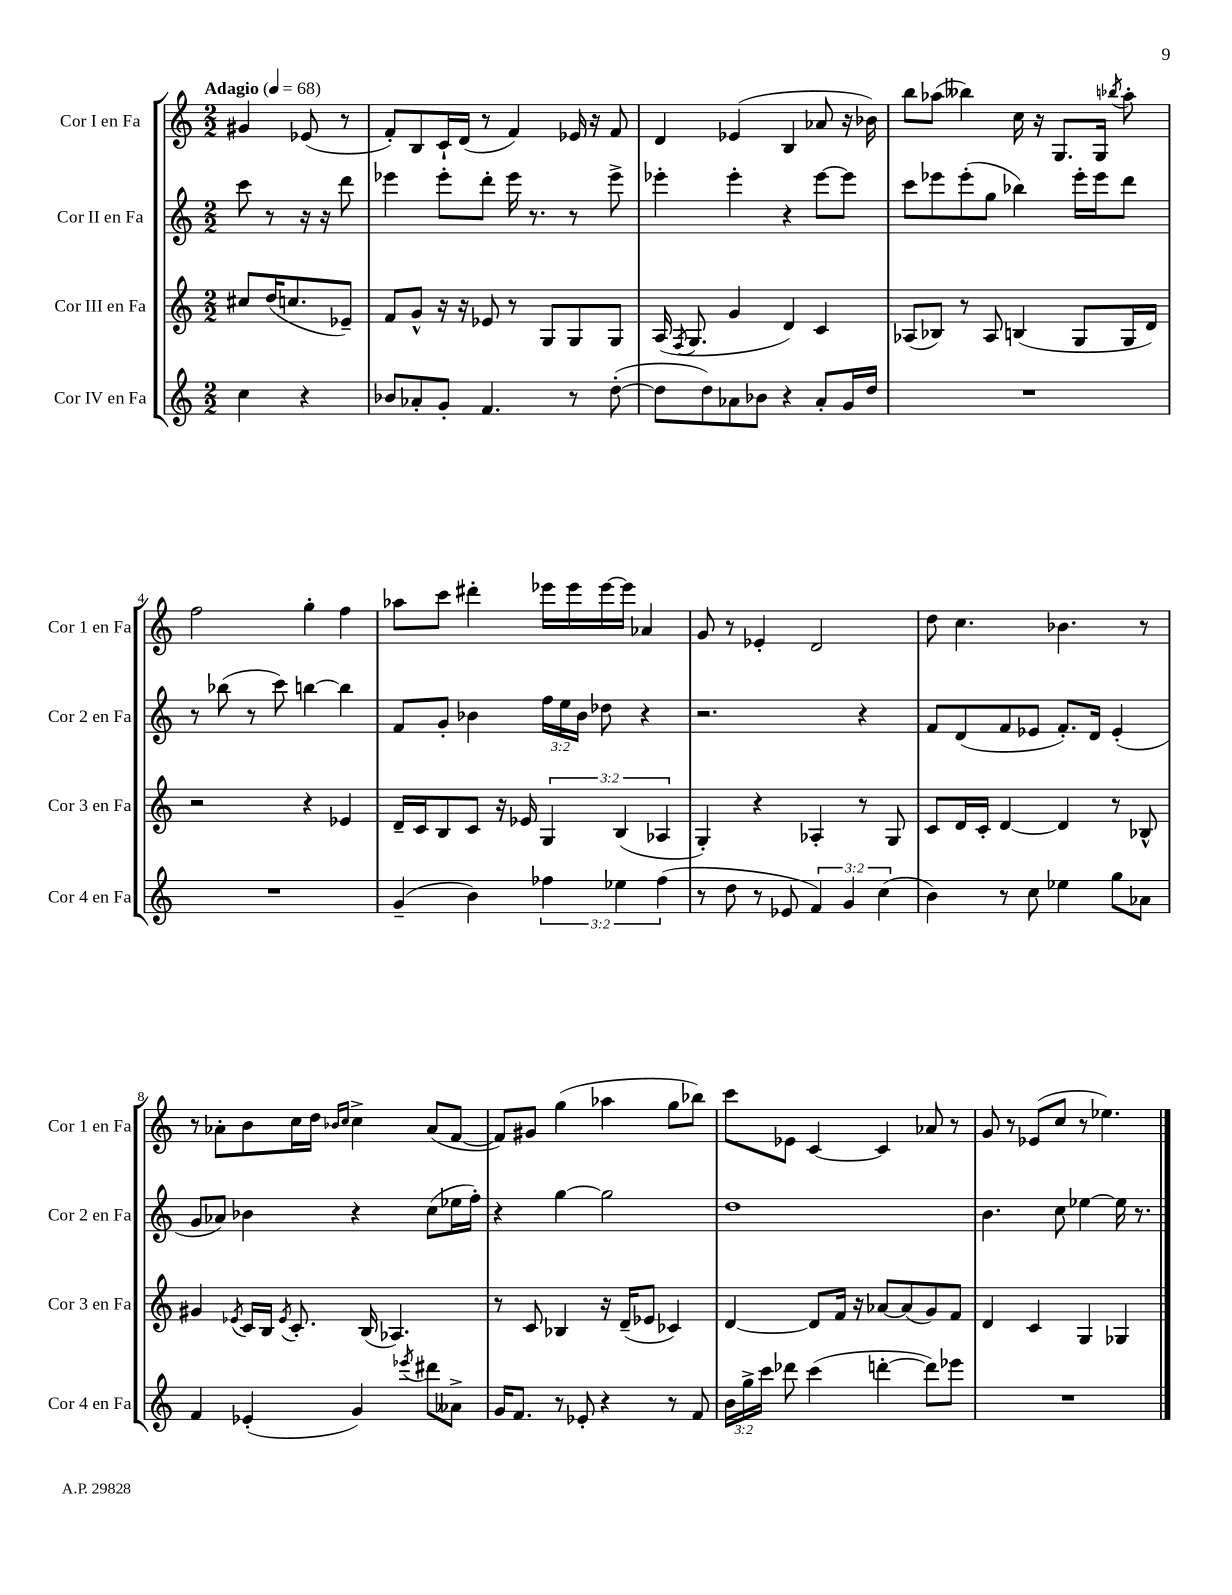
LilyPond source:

<<
\new StaffGroup <<
\new Staff = "s0" \with { instrumentName = "Cor I en Fa" shortInstrumentName = "Cor 1 en Fa" } {
    \clef treble \key c \major \numericTimeSignature \time 2/2 \partial 2 \tempo "Adagio" 4 = 68
    \autoBeamOff gis'4 ees'8( r8 |
    f'8[-.) b8 c'16-! d'16]( r8 f'4) ees'16 r16 f'8 |
    d'4 ees'4( b4 aes'8 r16 bes'16) |
    b''8[ aes''8]( beses''4) c''16 r16 g8.[ g16] \acciaccatura { bes''8 } aes''8-. |
    f''2 g''4-. f''4 |
    aes''8[ c'''8] dis'''4-. ees'''16[ ees'''16 ees'''16~ ees'''16] aes'4 |
    g'8 r8 ees'4-. d'2 |
    d''8 c''4. bes'4. r8 |
    r8 aes'8[-. b'8 c''16 d''16] \grace { bes'16[ c''16] } c''4-> aes'8[( f'8]~ |
    f'8[) gis'8] g''4( aes''4 g''8[ bes''8]) |
    c'''8[ ees'8] c'4~ c'4 aes'8 r8 |
    g'8 r8 ees'8[( c''8] r8 ees''4.) \bar "|." |
}
\new Staff = "s1" \with { instrumentName = "Cor II en Fa" shortInstrumentName = "Cor 2 en Fa" } {
    \clef treble \key c \major \numericTimeSignature \time 2/2 \override Staff.TupletNumber.text = #tuplet-number::calc-fraction-text \partial 2
    \autoBeamOff c'''8 r8 r16 r16 d'''8 |
    ees'''4 ees'''8[-. d'''8]-. ees'''16 r8. r8 ees'''8-> |
    ees'''4-. ees'''4-. r4 ees'''8[~ ees'''8] |
    c'''8[ ees'''8 ees'''8-.( g''8] bes''4) ees'''16[-. ees'''16 d'''8] |
    r8 bes''8( r8 c'''8) b''4~ b''4 |
    f'8[ g'8]-. bes'4 \tuplet 3/2 { f''16[ e''16 bes'16] } des''8 r4 |
    r2. r4 |
    f'8[ d'8( f'8 ees'8] f'8.[-.) d'16] ees'4-.( |
    g'8[ aes'8]) bes'4 r4 c''8[( ees''16 f''16]-.) |
    r4 g''4~ g''2 |
    d''1 |
    b'4. c''8 ees''4~ ees''16 r8. \bar "|." |
}
\new Staff = "s2" \with { instrumentName = "Cor III en Fa" shortInstrumentName = "Cor 3 en Fa" } {
    \clef treble \key c \major \numericTimeSignature \time 2/2 \override Staff.TupletNumber.text = #tuplet-number::calc-fraction-text \partial 2
    \autoBeamOff cis''8[ d''16( c''8. ees'8]--) |
    f'8[ g'8]-^ r16 r16 ees'8 r8 g8[ g8 g8] |
    a16( \acciaccatura { f8 } g8. g'4 d'4) c'4 |
    aes8[( bes8]) r8 aes8 b4( g8[ g16 d'16]) |
    r2 r4 ees'4 |
    d'16[-- c'16 b8 c'8] r16 ees'16 \tuplet 3/2 { g4 b4( aes4 } |
    g4-.) r4 aes4-. r8 g8 |
    c'8[ d'16 c'16]-. d'4~ d'4 r8 bes8-^ |
    gis'4 \acciaccatura { ees'8 } c'16[ b16] \acciaccatura { ees'8 } c'8.-. b16( aes4.) |
    r8 c'8 bes4 r16 d'16[--( ees'8] ces'4) |
    d'4~ d'8[ f'16] r16 aes'8[~ aes'8( g'8) f'8] |
    d'4 c'4 g4 ges4 \bar "|." |
}
\new Staff = "s3" \with { instrumentName = "Cor IV en Fa" shortInstrumentName = "Cor 4 en Fa" } {
    \clef treble \key c \major \numericTimeSignature \time 2/2 \override Staff.TupletNumber.text = #tuplet-number::calc-fraction-text \partial 2
    \autoBeamOff c''4 r4 |
    bes'8[ aes'8-. g'8]-. f'4. r8 d''8~-.( |
    d''8[ d''8) aes'8 bes'8] r4 aes'8[-. g'16 d''16] |
    R1 |
    R1 |
    g'4--( b'4) \tuplet 3/2 { fes''4 ees''4 fes''4( } |
    r8 d''8 r8 ees'8 \tuplet 3/2 { f'4) g'4 c''4( } |
    b'4) r8 c''8 ees''4 g''8[ aes'8] |
    f'4 ees'4-.( g'4) \acciaccatura { ees'''8 } dis'''8[ aeses'8]-> |
    g'16[ f'8.] r8 ees'8-. r4 r8 f'8 |
    \tuplet 3/2 { b'16[ g''16-> c'''16] } des'''8 c'''4( d'''4~-. d'''8[) ees'''8] |
    R1 \bar "|." |
}
>>
>>
